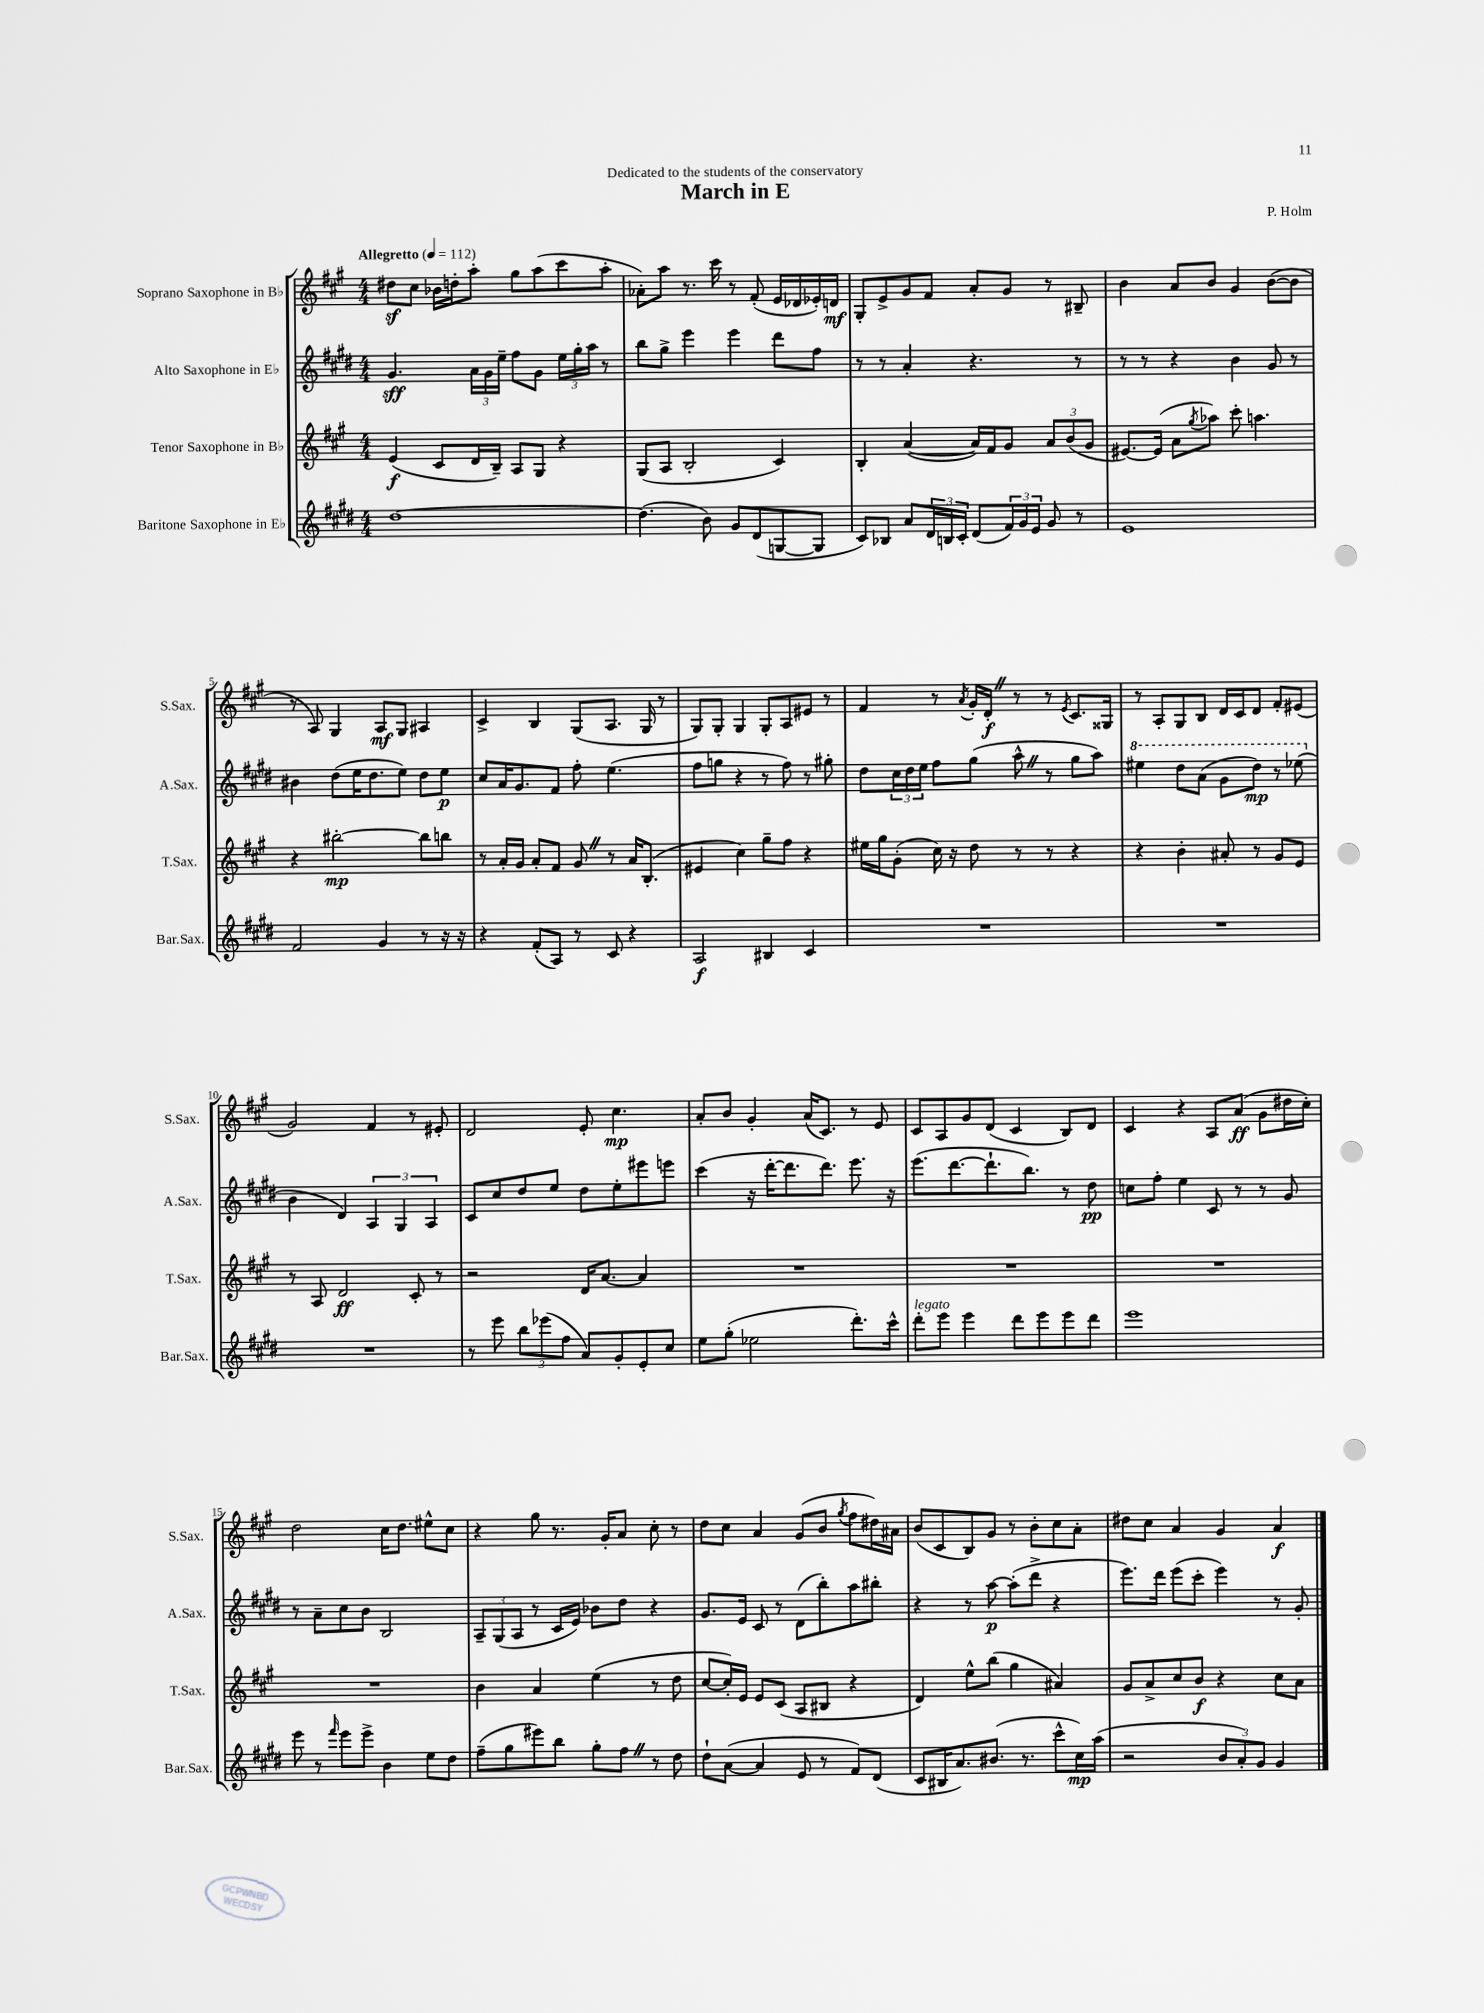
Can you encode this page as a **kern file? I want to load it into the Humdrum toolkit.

**kern	**kern	**kern	**kern
*staff4	*staff3	*staff2	*staff1
*clefG2	*clefG2	*clefG2	*clefG2
*k[f#c#g#d#]	*k[f#c#g#]	*k[f#c#g#d#]	*k[f#c#g#]
*M4/4	*M4/4	*M4/4	*M4/4
*MM112	*MM112	*MM112	*MM112
[1dd#	(4e	4.g#	8dd#
.	.	.	8cc#
.	8c#	.	16b-
.	.	.	16dd'
.	16d	24a	8aa'
.	.	24g#	.
.	16B~)	.	.
.	.	24ee~	.
.	8A	8ff#	8gg#
.	8G#	8g#	(8aa
.	4r	24ee	8ccc#
.	.	24gg#'	.
.	.	24aa	.
.	.	8r	8aa'
=	=	=	=
(4.dd#]	(8G#	8bb	8a-')
.	8A	8gg#^	8aa
.	2B'	4eee	8.r
8b)	.	.	.
.	.	.	16ccc#
8g#	.	4eee	8r
(8d#	.	.	(8f#'
[8G	4c#)	8ddd#	16e
.	.	.	16d-
8G]	.	8ff#	16e-')
.	.	.	16d
=	=	=	=
8c#)	4B'	8r	8G#'
8B-	.	8r	8e^
8a	([4a	4a'	8g#
24d#	.	.	8f#
24B	.	.	.
24c#'	.	.	.
(8d#	16a])	4.r	8a'
.	16f#	.	.
24f#)	8g#	.	8g#
24g#	.	.	.
24e	.	.	.
8g#	12a	.	8r
.	(12b	.	.
8r	.	8r	8B#~
.	12g#	.	.
=	=	=	=
1e	[8.e#)	8r	4b
.	.	8r	.
.	(16e#]	.	.
.	8a	4r	8a
.	8qgg#	.	.
.	8aa-)	.	8b
.	8ccc#'	4b	4g#
.	4.aa	.	.
.	.	8g#	([8b
.	.	8r	8b]
=	=	=	=
2f#	4r	4b#	8r
.	.	.	8A)
.	[2bb#'	(8dd#	4G#
.	.	16ee	.
.	.	8.dd#	.
4g#	.	.	8A
.	.	8ee)	8G#
8r	8bb#]	8dd#	4A#
16r	8bb	8ee	.
16r	.	.	.
=	=	=	=
4r	8r	8cc#	4c#^
.	16a'	16a	.
.	16g#	8.g#	.
(8f#'	8a'	.	4B
8A)	8f#	8f#	.
8r	8g#	8ff#'	(8G#
8c#	8r	(4.ee	8.A
4r	16a	.	.
.	(8.B'	.	16G#
.	.	.	8r
=	=	=	=
2A	4e#	8ff#	8G#)
.	.	8gg	8G#'
.	4cc#)	4r	4G#
4B#	8gg#~	8r	8G#'
.	8ff#	8ff#)	8A
4c#	4r	8r	8e#
.	.	8gg#'	8r
=	=	=	=
1r	16ee#	8dd#	4f#
.	16gg#	.	.
.	(8g#'	24cc#	.
.	.	24dd#	.
.	.	24ee	.
.	16cc#)	8ff#	8r
.	16r	.	.
.	.	.	8qa
.	8dd	(8gg#	16g#'
.	.	.	16d'
.	8r	8aa^^	8r
.	8r	8r	8r
.	.	.	8qe
.	4r	8gg#	8.c#
.	.	8aa)	.
.	.	.	16G##
=	=	=	=
1r	4r	4eee#	8r
.	.	.	8A'
.	4b'	8ddd#	8G#
.	.	(8aa	8B
.	8a#'	8gg#	16d
.	.	.	16c#
.	8r	8ddd#)	8d
.	8g#	8r	8f#'
.	8e	(8eee-	(8e#
=	=	=	=
1r	8r	4b	2g#)
.	8A	.	.
.	2d	4d#)	.
.	.	6A	4f#
.	.	6G#	.
.	8c#'	.	8r
.	.	6A	.
.	8r	.	8e#'
=	=	=	=
8r	2r	8c#	2d
8eee	.	8cc#	.
12bb	.	8dd#	.
(12eee-	.	.	.
.	.	8ee	.
12ff#	.	.	.
8a)	16d	8dd#	8e'
.	[8.a	.	.
8g#'	.	8ee'	4.cc#
8e'	4a]	8eee#	.
8cc#	.	8eee	.
=	=	=	=
8ee	1r	(4ccc#	8a'
(8gg#'	.	.	8b
2ee-	.	16r	4g#'
.	.	[16ddd#'	.
.	.	8.ddd#]	.
.	.	.	(16a
.	.	8.ddd#)	8.c#)
8.ddd#')	.	8.eee	8r
.	.	.	8e
16ccc#^^	.	16r	.
=	=	=	=
8ddd#'	1r	(8.eee	8c#
8eee	.	.	8A
.	.	[8.ddd#	.
4eee	.	.	8g#
.	.	8.ddd#`]	(8d
8ddd#	.	.	4c#
.	.	8.bb)	.
8eee	.	.	.
8eee	.	8r	8B)
8ddd#	.	8dd#	8d
=	=	=	=
1eee	1r	8cc	4c#
.	.	8ff#'	.
.	.	4ee	4r
.	.	8c#	8A
.	.	8r	(8a
.	.	8r	8g#
.	.	8g#	16dd#
.	.	.	16cc#')
=	=	=	=
8eee	1r	8r	2dd
8r	.	8a~	.
16qqfff#	.	.	.
8eee	.	8cc#	.
8eee^	.	8b	.
4b	.	2B	16cc#
.	.	.	8.dd
8ee	.	.	8ee#^^
8dd#	.	.	8cc#
=	=	=	=
(8ff#~	4b	12A~	4r
.	.	(12G#	.
8gg#	.	.	.
.	.	12A	.
8eee#)	4a	8r	8gg#
8bb	.	16c#	8.r
.	.	16e)	.
8gg#'	(4ee	8b-	.
.	.	.	16g#'
8ff#	.	8dd#	8a
8r	8r	4r	8cc#'
8dd#	8dd	.	8r
=	=	=	=
8dd#`	[8cc#	8.g#	8dd
([8a	16cc#'])	.	8cc#
.	16e	16e	.
4a]	8e	8c#	4a
.	(8c#	8r	.
8e	8A	(8d#	(8g#
8r	8B#	8bb')	8b
.	.	.	8qgg#
8f#)	4r	8aa	8ff#
(8d#	.	8bb#'	16dd#)
.	.	.	16a#
=	=	=	=
8c#	4d)	4r	(8b
16B#	.	.	8c#
8.a)	.	.	.
.	8ee^^	8r	8B)
(8.b#	(8bb	[8aa	8g#
.	4gg#	(8aa']	8r
8.r	.	.	.
.	.	8ddd#^	8b'
8ccc#^^	4a#)	4r	8cc#
16cc#)	.	.	8a'
(16aa	.	.	.
=	=	=	=
2r	8g#	8.eee)	8dd#
.	8a^	.	8cc#
.	.	16ddd#	.
.	8cc#	(8eee	4a
.	8b	8ccc#'	.
12b	4r	4eee)	4g#
12a')	.	.	.
12g#	.	.	.
4g#	8cc#	8r	4a
.	8a	8g#'	.
==	==	==	==
*-	*-	*-	*-
